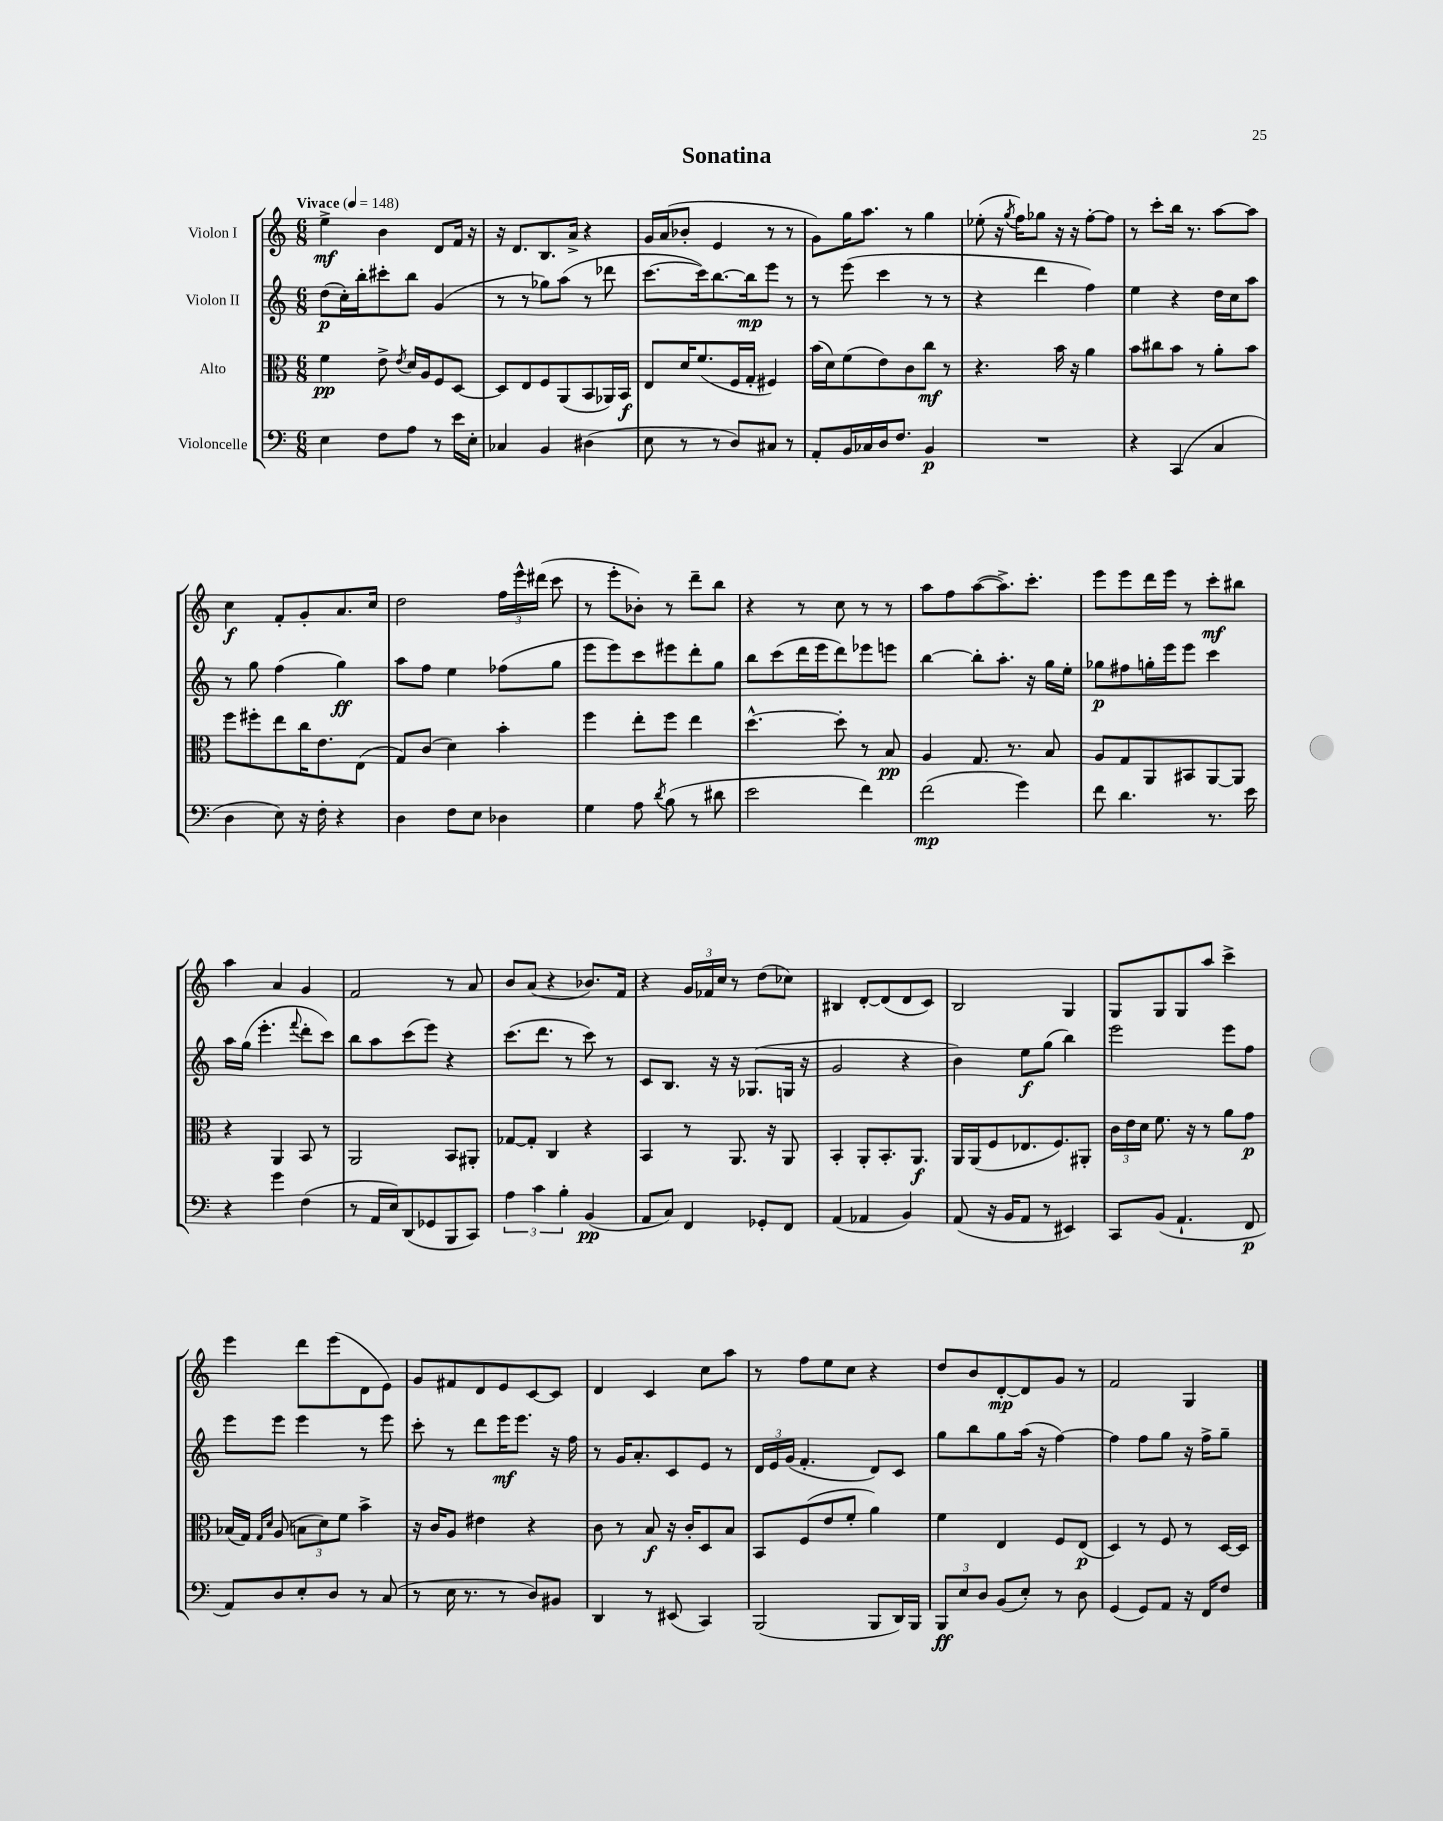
\header { title = "Sonatina" }
<<
\new StaffGroup <<
\new Staff = "s0" \with { instrumentName = "Violon I" } {
    \clef treble \key c \major \numericTimeSignature \time 6/8 \tempo "Vivace" 4 = 148
    \autoBeamOff e''4->\mf b'4 d'8[ f'16] r16 |
    r16 d'8.[ b8. a'16]-> r4 |
    g'16[ a'16( bes'8]-. e'4 r8 r8 |
    g'8[) g''16 a''8.] r8 g''4 |
    ees''8-.( r16 \acciaccatura { g''8 } f''16[) ges''8] r16 r16 f''8[~-. f''8] |
    r8 c'''8[-. b''16] r8. a''8[~ a''8] |
    c''4\f f'8[-. g'8-. a'8. c''16] |
    d''2 \tuplet 3/2 { f''16[ e'''16-^ dis'''16]( } c'''8 |
    r8 e'''8[-. bes'8]-.) r8 d'''8[-- b''8] |
    r4 r8 c''8 r8 r8 |
    a''8[ f''8 a''8~( a''8.->) c'''8.]-. |
    e'''8[ e'''8 d'''16 e'''16] r8 c'''8[-.\mf bis''8] |
    a''4 a'4 g'4 |
    f'2 r8 a'8 |
    b'8[ a'8]( r4 bes'8.[) f'16] |
    r4 \tuplet 3/2 { g'16[ fes'16 c''16] } r8 d''8[( ces''8]) |
    bis4 d'8[~-. d'8( d'8 c'8]) |
    b2 g4 |
    g8[ g8 g8 a''8] c'''4-> |
    e'''4 d'''8[ e'''8( d'8 e'8]) |
    g'8[ fis'8 d'8 e'8 c'8~ c'8] |
    d'4 c'4 c''8[ a''8] |
    r8 f''8[ e''8 c''8] r4 |
    d''8[ b'8 d'8~-.\mp d'8 g'8] r8 |
    f'2 g4 \bar "|." |
}
\new Staff = "s1" \with { instrumentName = "Violon II" } {
    \clef treble \key c \major \numericTimeSignature \time 6/8
    \autoBeamOff d''8[\p( c''16-.) b''16-. cis'''8-. b''8] g'4( |
    r8 r8 ges''8[) a''8]( r8 des'''8 |
    c'''8.[~ c'''16) b''8.~ b''16\mp e'''8] r8 |
    r8 e'''8( c'''4 r8 r8 |
    r4 d'''4 f''4) |
    e''4 r4 d''16[ c''16 a''8] |
    r8 g''8 f''4( g''4\ff) |
    a''8[ f''8] e''4 fes''8[( g''8] |
    e'''8[ e'''8) c'''8 eis'''8 d'''8-. g''8] |
    b''8[ c'''8( d'''16 e'''16 d'''8) ees'''8 e'''8] |
    b''4~ b''8[-. a''8.]-. r16 g''16[ e''16]-. |
    ges''8[\p fis''8 g''16-. e'''16 e'''8] c'''4 |
    a''16[ g''16]( e'''4.-. \appoggiatura { f'''8 } d'''8[-. c'''8]) |
    b''8[ a''8 c'''8( e'''8]) r4 |
    c'''8.[( d'''8.] r8 c'''8) r8 |
    c'8[ b8.] r16 r16 ges8.[( g16] r16 |
    g'2 r4 |
    b'4) e''8[\f g''8]( b''4) |
    e'''2 e'''8[ f''8] |
    e'''8[ e'''8] e'''4 r8 e'''8 |
    c'''8-. r8 d'''8[ e'''16\mf e'''8.] r16 f''16 |
    r8 g'16[ a'8.-. c'8 e'8] r8 |
    \tuplet 3/2 { d'16[ e'16 g'16]( } f'4.-. d'8[) c'8] |
    g''8[ b''8 g''8 a''16]( r16 f''4~) |
    f''4 f''8[ g''8] r16 f''16[-> g''8]-- \bar "|." |
}
\new Staff = "s2" \with { instrumentName = "Alto" } {
    \clef alto \key c \major \numericTimeSignature \time 6/8
    \autoBeamOff f'4\pp e'8-> \acciaccatura { e'8 } d'16[ a16 f8 d8]~ |
    d8[ e8 f8 a,8( b,8 aes,16) b,16]\f |
    e8[ d'16 f'8.( f16 g16]-. fis4) |
    b'16[( d'16) f'8( e'8) c'8 c''8]\mf r8 |
    r4. b'16 r16 a'4 |
    b'8[ cis''8 b'8] r8 a'8[-. b'8] |
    f''8[ fis''8-. e''8 c''16 e'8. e8]( |
    g8[) c'8]( d'4) b'4-. |
    f''4 e''8[-. f''8] e''4 |
    d''4.~-^ d''8-. r8 b8\pp |
    a4 g8. r8. b8 |
    a8[ g8 a,8 bis,8 a,8~ a,8] |
    r4 a,4 b,8 r8 |
    a,2 b,8[ ais,8]-. |
    ges8[~ ges8]-. c4 r4 |
    b,4 r8 a,8. r16 a,8 |
    b,4-. a,8[-. b,8.-. a,8.]\f |
    a,16[ a,16( f8 ees8. f8.) ais,8]-. |
    \tuplet 3/2 { c'16[ e'16 d'16] } f'8. r16 r8 a'8[ g'8]\p |
    bes16[( g16]) \grace { g16[ d'16] } a8( \tuplet 3/2 { b8[ d'8) f'8] } b'4-> |
    r16 c'16[ a8] eis'4 r4 |
    c'8 r8 b8\f r16 c'16[-. d8 b8] |
    b,8[ f8( e'8 f'8]-. a'4) |
    f'4 e4 f8[ e8]\p( |
    d4) r8 f8 r8 d16[~ d16] \bar "|." |
}
\new Staff = "s3" \with { instrumentName = "Violoncelle" } {
    \clef bass \key c \major \numericTimeSignature \time 6/8
    \autoBeamOff e4 f8[ a8] r8 e'16[ e16]-. |
    ces4 b,4 dis4( |
    e8 r8 r8 d8[) cis8] r8 |
    a,8[-. b,16 ces16 d16 f8.] b,4\p |
    R2. |
    r4 c,4( c4 |
    d4 e8) r16 f16-. r4 |
    d4 f8[ e8] des4 |
    g4 a8 \acciaccatura { d'8 } b8( r8 dis'8 |
    e'2 f'4) |
    f'2\mp( g'4) |
    f'8 d'4. r8. e'16 |
    r4 g'4 f4( |
    r8 a,16[ e16) d,8( ges,8 b,,8 c,8]) |
    \tuplet 3/2 { a4 c'4 b4-. } b,4\pp( |
    a,8[ c8]) f,4 ges,8[-. f,8] |
    a,4( aes,4 b,4) |
    a,8( r16 b,16[ a,8] r8 eis,4) |
    c,8[ b,8]( a,4.-! f,8\p |
    a,8[) d8 e8-. d8] r8 c8( |
    r8 e16 r8. r8 d8[) bis,8] |
    d,4 r8 eis,8( c,4) |
    b,,2( b,,8[ d,16) b,,16] |
    \tuplet 3/2 { b,,8[\ff e8 d8] } b,8[( e8]-.) r8 d8 |
    g,4( g,8[) a,8] r16 f,16[ f8] \bar "|." |
}
>>
>>
\layout { \context { \Score \remove "Bar_number_engraver" } }
